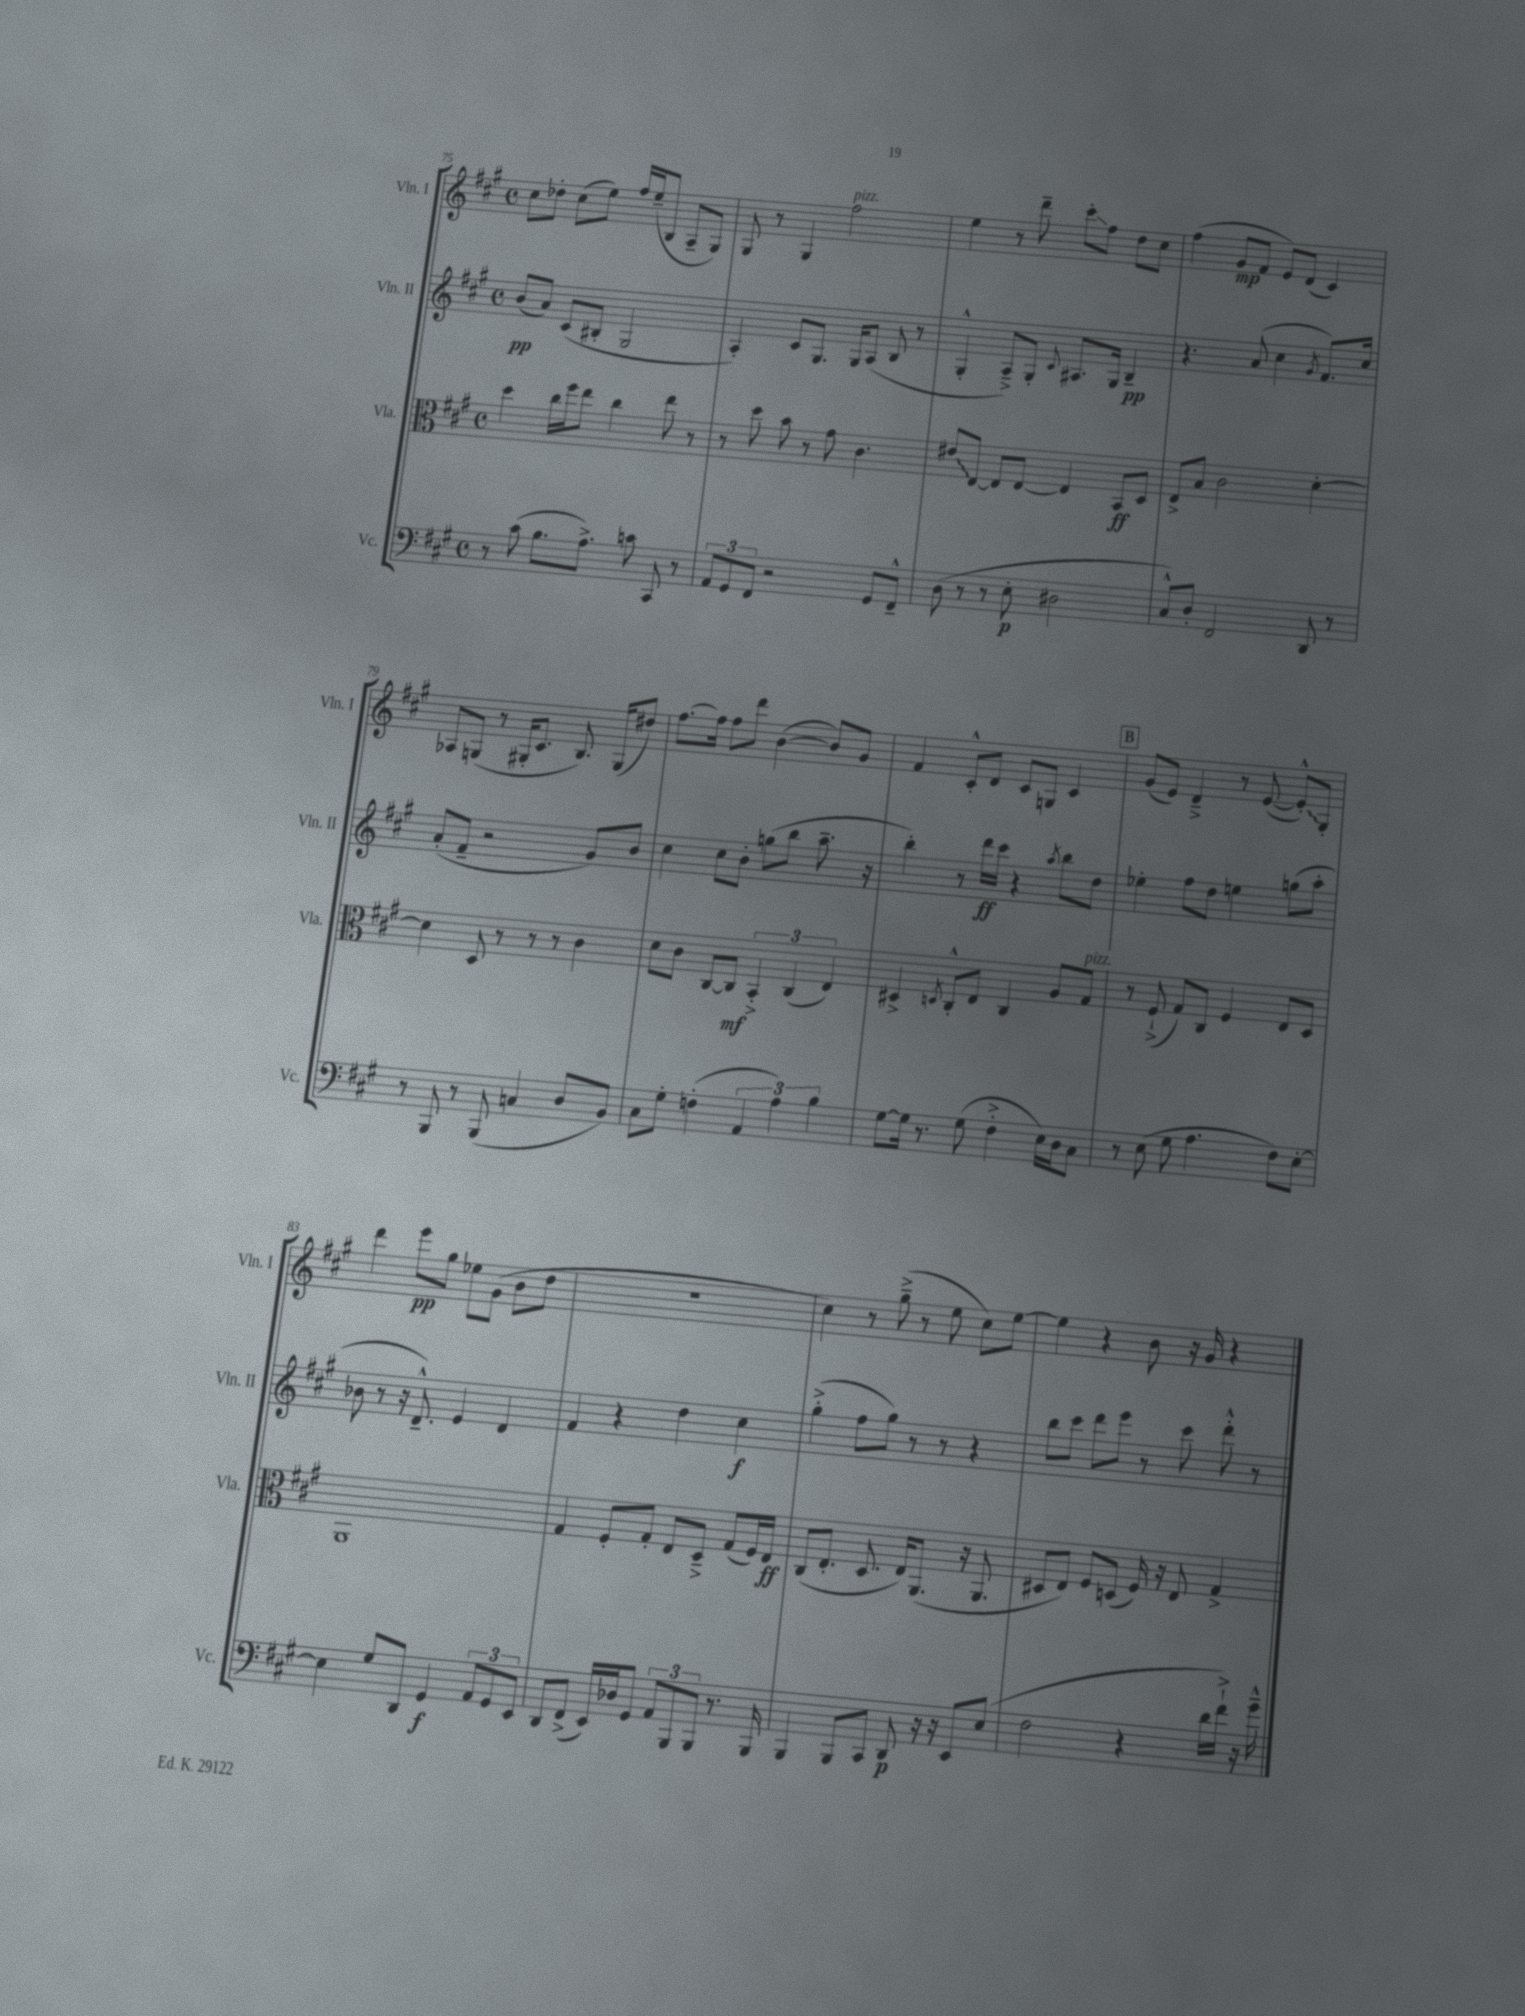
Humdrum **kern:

**kern	**kern	**kern	**kern
*staff4	*staff3	*staff2	*staff1
*clefF4	*clefC3	*clefG2	*clefG2
*k[f#c#g#]	*k[f#c#g#]	*k[f#c#g#]	*k[f#c#g#]
*M4/4	*M4/4	*M4/4	*M4/4
*met(c)	*met(c)	*met(c)	*met(c)
8r	4dd	(8b	8cc#
(8c#	.	8a)	8dd-'
8.B	16cc#	(8c#	(8cc#
.	16ff#	.	.
.	8ee	8B#'	8ee)
8.A^)	.	.	.
.	4cc#	2G#	16ff#
.	.	.	(16ee~
8c	.	.	8B
8CC#	8ee	.	8A~
8r	8r	.	8G#)
=	=	=	=
12AA	8r	4A')	8G#
12GG#	.	.	.
.	8dd	.	8r
12FF#	.	.	.
2r	8b	8c#	4G#
.	8r	8.G#	.
.	8g#	.	2ff#
.	.	16G#	.
.	4.c#	(8A	.
8GG#	.	8B	.
8FF#~^^	.	8r	.
=	=	=	=
(8D	8e#	4G#'^^	4ee
8r	[8E	.	.
8r	8E]	8A~^)	8r
8E'	[8E	8G#'	8ddd~
.	.	8qqc#	.
2D#	4E]	8.A#	8ccc#'
.	.	.	8ff#
.	.	16G#	.
.	8BB	4B~	8dd
.	8D	.	8cc#
=	=	=	=
8C#^^)	8E^	4.r	(4ff#
8D'	8B	.	.
2FF#	2c#	.	8g#
.	.	(8a	8f#
.	.	4cc#	8e)
.	.	.	(8d
.	.	8qg#	.
8DD	[4d'	8.f#)	4c#)
8r	.	.	.
.	.	16cc#	.
=	=	=	=
8r	4d]	(8a'	8A-
8BBB	.	8f#~	(8G
8r	8D	2r	8r
(8BBB	8r	.	16G#'
.	.	.	8.c#
4C	8r	.	.
.	8r	.	8.B)
8D	4c#	8g#)	.
.	.	.	(16G#
8BB)	.	8b	8dd#)
=	=	=	=
8C#	8d	4cc#	[8.ff#
8G#'	8c#	.	.
.	.	.	16ff#]
(4F'	[8C#	8cc#	8ff#
.	8C#]	8b'	8ddd
6AA	6BB'^	(8gg	([4b
.	.	8bb	.
6A)	(6C#	.	.
.	.	8.aa~	8b])
6B	6E)	.	.
.	.	.	8g#
.	.	16r	.
=	=	=	=
[8G#	4D#^	4bb')	4f#
16G#]	.	.	.
8.r	.	.	.
.	8qD	.	.
.	8C#'^^	8r	8c#'^^
(8G#	8E	16ddd	8d
.	.	16ccc#	.
4F#'^	4C#	4r	8c#
.	.	.	8G
.	.	8qaa	.
16E)	8A	8bb	4c#
16D	.	.	.
8C#	8G#	8dd	.
=	=	=	=
8r	8r	4ee-'	(8g#
(8E	(8F#`^	.	8e)
8G#	8G#)	8ff#	4d~^
4.A	8C#	8dd	.
.	4F#	4ee	8r
.	.	.	([8e
8F#)	8E	(8gg	8e'^^])
[8E'	8D	8aa'	8G#'
=	=	=	=
4E]	1AA	8b-	4ddd
.	.	8r	.
8G#	.	16r	8eee
.	.	8.d~^^)	.
8DD	.	.	8gg#
4GG#	.	4e	8ee-
.	.	.	(8g#
12AA	.	4d	8b
12GG#	.	.	.
.	.	.	8dd
12EE	.	.	.
=	=	=	=
8DD	4G#	4f#	1r
(8FF#^	.	.	.
16EE)	8F#'	4r	.
16D-	.	.	.
8GG#	8G#'	.	.
12AA	8E	4dd	.
12BBB	.	.	.
.	8D~^	.	.
12BBB	.	.	.
8.r	(8G#	4cc#	.
.	16F#)	.	.
16BBB	16E	.	.
=	=	=	=
4BBB	(8C#	(4gg#'^	4cc#)
.	8.E'	.	.
8BBB	.	8ff#	8r
.	8.D	.	.
8CC#	.	8gg#)	(8gg#~^
8DD	16E)	8r	8r
.	(8.AA	.	.
16r	.	8r	8ee
16r	.	.	.
8EE	16r	4r	8cc#)
.	8.AA	.	.
(8E	.	.	[8ee
=	=	=	=
2F#	8D#	8bb	4ee]
.	8E)	8ccc#	.
.	8F#	8ddd	4r
.	(8D	8eee	.
4r	16F#)	8r	8b
.	16r	.	.
.	8E	8ccc#	16r
.	.	.	16g#
16d	4G#^	8ddd'^^	4r
16f#`^)	.	.	.
16r	.	8r	.
16g#~^^	.	.	.
==	==	==	==
*-	*-	*-	*-
